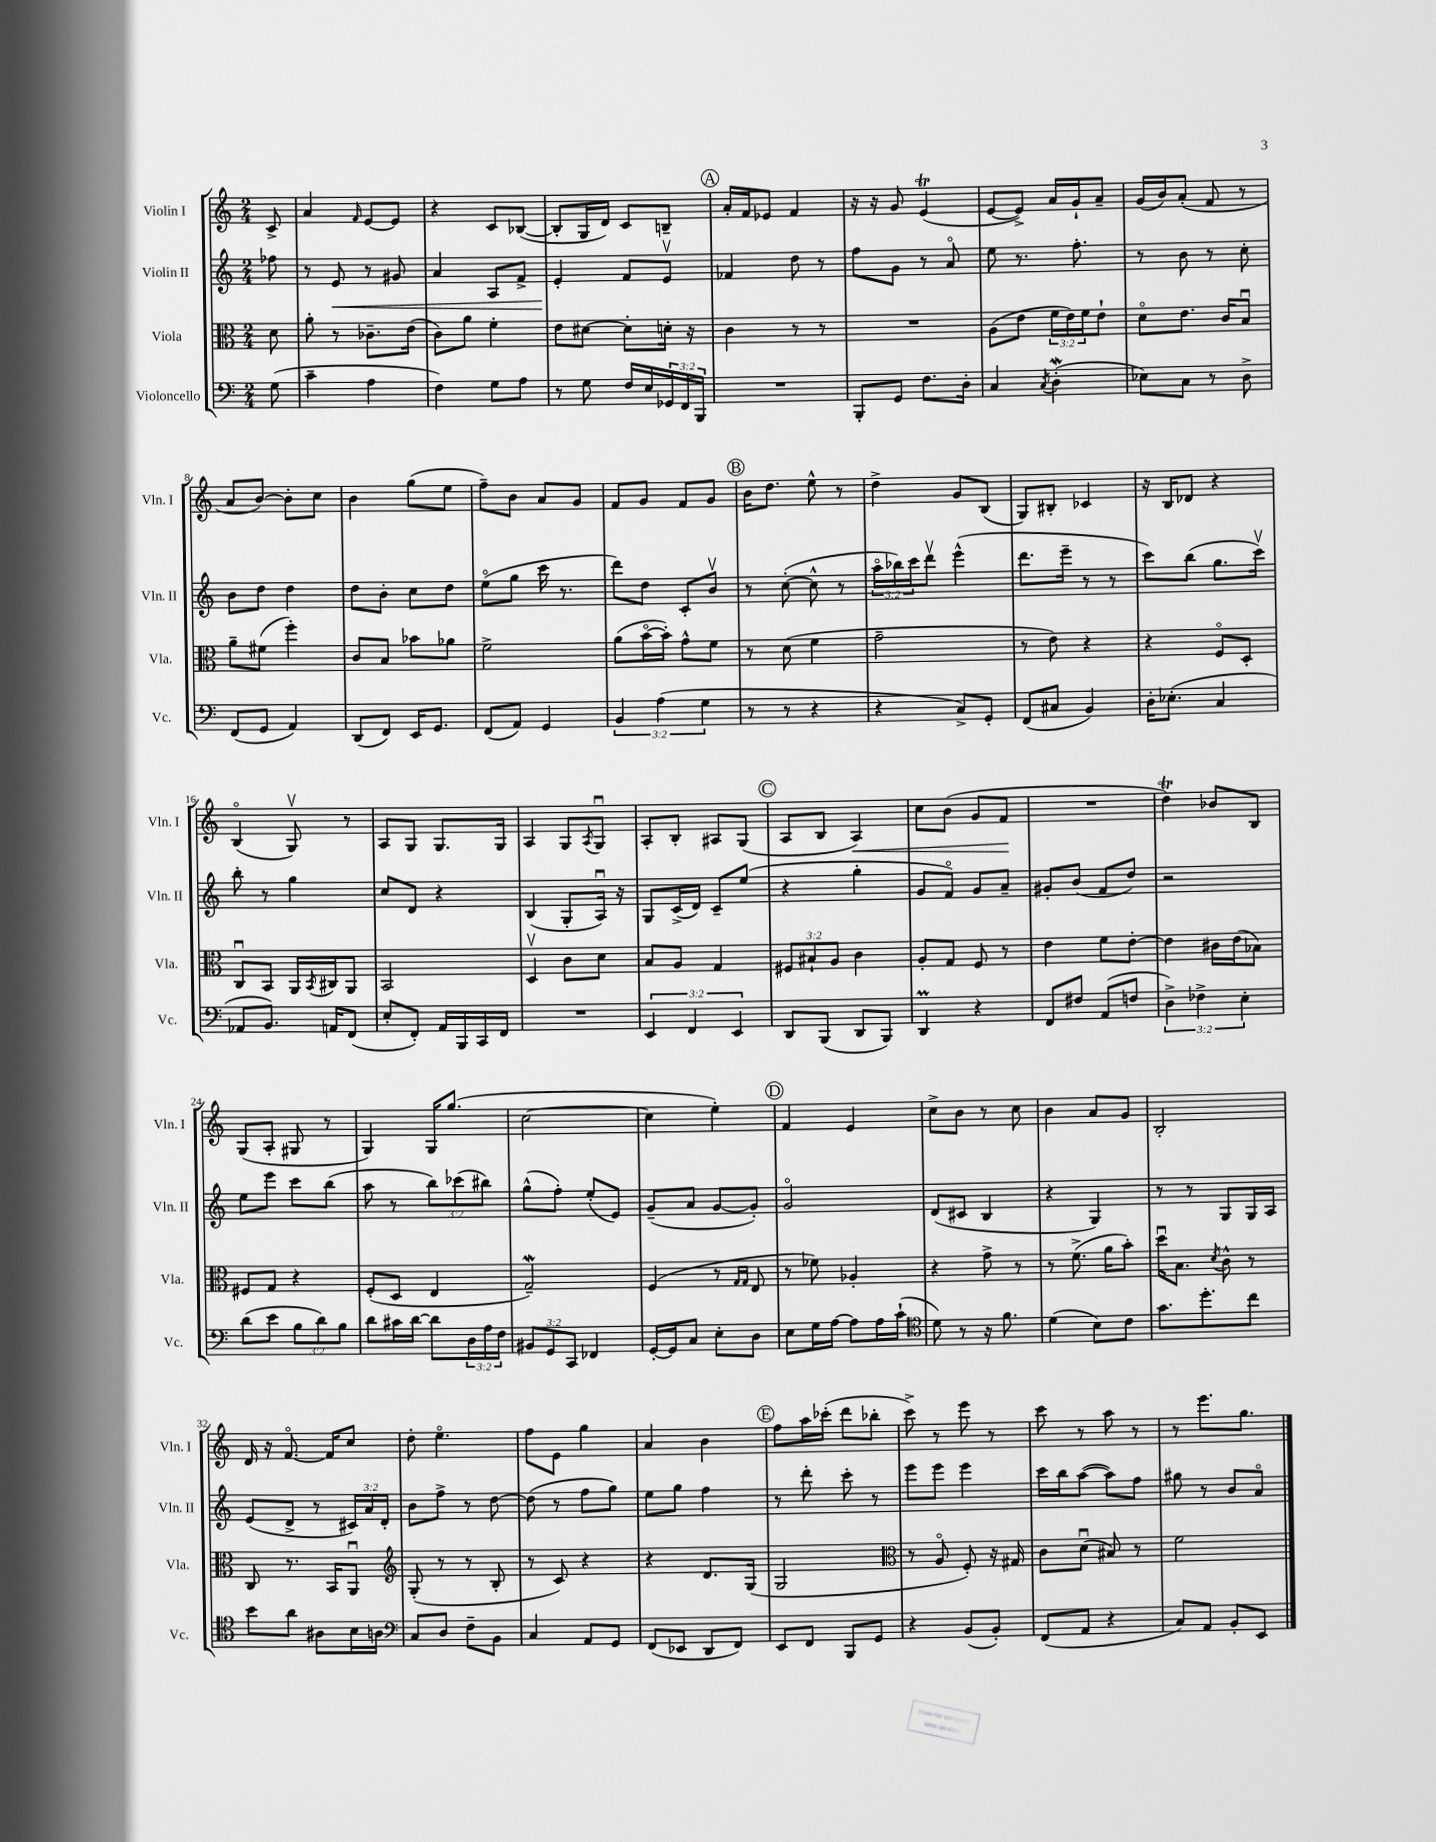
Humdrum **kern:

**kern	**kern	**kern	**dynam	**kern	**dynam
*part4	*part3	*part2	*part2	*part1	*part1
*staff4	*staff3	*staff2	*staff2	*staff1	*staff1
*I"Violoncello	*I"Viola	*I"Violin II	*	*I"Violin I	*
*I'Vc.	*I'Vla.	*I'Vln. II	*	*I'Vln. I	*
*clefF4	*clefC3	*clefG2	*	*clefG2	*
*k[]	*k[]	*k[]	*	*k[]	*
*M2/4	*M2/4	*M2/4	*	*M2/4	*
=	=	=	=	=	=
(8G\	8d\	8ff-X\	.	8c^/	.
=1	=1	=1	=1	=1	=1
4c~\	8a'\	8r	.	4a/	.
!	!	!	!LO:HP:b	!	!
.	8r	8e/	<	.	.
.	.	.	.	16qqf/	.
4A\	8.c-X~\L	8r	.	[8e/L	.
.	.	8g#X/	.	8e/J]	.
.	(16e\Jk	.	.	.	.
=2	=2	=2	=2	=2	=2
4F\)	8c\L)	4a/	.	4r	.
.	8a\J	.	.	.	.
8G\L	4f'\	8A/L	.	8c/L	.
8A\J	.	8f^/J	.	([8B-X/J	.
=3	=3	=3	=3	=3	=3
8r	8e\L	4e'/	.	8B-'/L]	.
8G\	[8d#X\J	.	.	16G/L	.
.	.	.	.	16d/JJ)	.
16F/LL	8d#'\L]	8f/L	[	8c/L	.
16E/	.	.	.	.	.
24GG-X/	16dn'\Jk	8ev/J	.	8Bn~/J	.
24FF/	.	.	.	.	.
.	16r	.	.	.	.
24BBB/JJ	.	.	.	.	.
!!LO:REH:place=s1:t=A
=4	=4	=4	=4	=4	=4
2r	4c\	4f-X/	.	16a'/LL	.
.	.	.	.	16f/J	.
.	.	.	.	8e-X/J	.
.	8r	8dd\	.	4f/	.
.	8r	8r	.	.	.
=5	=5	=5	=5	=5	=5
8BBB'/L	2r	8ff\L	.	16r	.
.	.	.	.	16r	.
8GG/J	.	8g\J	.	8g/	.
8.F\L	.	8r	.	(4et/	.
.	.	8a/	.	.	.
16D'\Jk	.	.	.	.	.
=6	=6	=6	=6	=6	=6
4C/	(8A\L	8ee\	.	[8e/L	.
.	8e\J	8.r	.	8e^/J])	.
8qC/	.	.	.	.	.
(4DW'\	24f\LL	.	.	16a/LL	.
.	24e\)	.	.	.	.
.	.	8.ff'\	.	16g`/J	.
.	24f\J	.	.	.	.
.	8e`\J	.	.	8a~/J	.
=7	=7	=7	=7	=7	=7
8E-X\L)	8d\L	8r	.	(16g/LL	.
.	.	.	.	16b/J)	.
8C\J	8.e\J	8b\	.	(8a'/J	.
8r	.	8r	.	8f/	.
.	16c/KL	.	.	.	.
8D^\	8Bu/J	8cc'\	.	8r	.
!!LO:LB:g=z
=8	=8	=8	=8	=8	=8
(8FF/L	8a~\L	8b\L	.	8a/L	.
8GG/J	(8f#X\J	8dd\J	.	[8b/J)	.
4AA/)	4ff'\)	4dd\	.	8b'\L]	.
.	.	.	.	8cc\J	.
=9	=9	=9	=9	=9	=9
(8DD/L	8c/L	8dd\L	.	4b\	.
8FF/J)	8B/J	8b'\J	.	.	.
16EE/KL	8b-X\L	8cc\L	.	(8gg\L	.
8.GG/J	.	.	.	.	.
.	8a-X\J	8dd\J	.	8ee\J	.
=10	=10	=10	=10	=10	=10
(8FF/L	2f^\	(8ee\L	.	8ff~\L)	.
8AA/J)	.	8gg\J	.	8b\J	.
4GG/	.	16ccc\	.	8a/L	.
.	.	8.r	.	.	.
.	.	.	.	8g/J	.
=11	=11	=11	=11	=11	=11
6BB/	(8a\L	8ddd\L)	.	8f/L	.
.	[16b\L	8dd\J	.	8g/J	.
(6A\	.	.	.	.	.
.	16b'\JJ])	.	.	.	.
.	8g^^\L	8c'/L	.	8f/L	.
6G\	.	.	.	.	.
.	8f\J	8bv/J	.	8g/J	.
!!LO:REH:place=s1:t=B
=12	=12	=12	=12	=12	=12
8r	8r	8r	.	16b\KL	.
.	.	.	.	8.dd\J	.
8r	(8d\	([8cc'\	.	.	.
4r	4f\	8cc^^\]	.	8ee^^\	.
.	.	8r	.	8r	.
=13	=13	=13	=13	=13	=13
4r	2g~\	24aa\LL	.	4dd^\	.
.	.	24bb-X\)	.	.	.
.	.	24ccc\J	.	.	.
.	.	8dddv\J	.	.	.
8C^/L)	.	(4eee^^\	.	8g/L	.
8GG'/J	.	.	.	(8B/J	.
=14	=14	=14	=14	=14	=14
(8FF/L	8r	8.ddd\L	.	8G/L)	.
8C#X/J	8e\)	.	.	8B#X'/J	.
.	.	16eee~\Jk	.	.	.
4BB/)	4r	8r	.	4c-X/	.
.	.	8r	.	.	.
=15	=15	=15	=15	=15	=15
16D'\KL	4r	8ccc\L)	.	16r	.
(8.E-X'\J	.	.	.	16B/KL	.
.	.	(8bb\J	.	8d-X/J	.
4C/	8F/L	8.gg\L	.	4r	.
.	8D'/J	.	.	.	.
.	.	16cccv\Jk)	.	.	.
!!LO:LB:g=z
=16	=16	=16	=16	=16	=16
8AA-X/L	8Cu/L	8bb'\	.	(4B/	.
8.BB/J)	8BB/J	8r	.	.	.
.	16AA/LL	4gg\	.	8Gv/)	.
.	8qBB/	.	.	.	.
16AAn/KL	16C#X/J	.	.	.	.
(8FF/J	8AA/J	.	.	8r	.
=17	=17	=17	=17	=17	=17
8E'/L	2BB/	8cc/L	.	8A/L	.
8FF'/J)	.	8d/J	.	8G/J	.
16AA/LL	.	4r	.	8.G/L	.
16BBB/	.	.	.	.	.
16CC/	.	.	.	.	.
16FF/JJ	.	.	.	16G/Jk	.
=18	=18	=18	=18	=18	=18
2r	4Dv/	(4B/	.	4A/	.
.	8c\L	8G'/L	.	8G/L	.
.	.	.	.	8qA/	.
.	8d\J	16Au/Jk)	.	8Gu/J	.
.	.	16r	.	.	.
=19	=19	=19	=19	=19	=19
6EE/	8B/L	8G/L	.	8A'/L	.
.	8A/J	(16c^/L	.	8B'/J	.
6FF/	.	.	.	.	.
.	.	16d/JJ)	.	.	.
.	4G/	8c~/L	.	8A#X/L	.
6EE/	.	.	.	.	.
.	.	(8ee/J	.	(8G/J	.
!!LO:REH:place=s1:t=C
=20	=20	=20	=20	=20	=20
8DD/L	12F#X/L	4r	.	8A/L	.
.	12B#X`/	.	.	.	.
(8BBB/J	.	.	.	8B/J	.
.	12A/J	.	.	.	.
!	!	!	!	!	!LO:HP:b
8DD/L	4c\	4gg'\	.	4A/)	<
8BBB/J)	.	.	.	.	.
=21	=21	=21	=21	=21	=21
4DDM/	8A'/L	8g/L	.	8cc\L	.
.	8G/J	8f/J)	.	(8b\J	.
4r	8F/	8g/L	.	8g/L	.
.	8r	8a~/J	.	8f/J	.
.	.	.	.	.	[
=22	=22	=22	=22	=22	=22
8FF/L	4e\	8g#X'/L	.	2r	.
8F#X/J	.	(8b/J	.	.	.
(8AA/L	8f\L	8f/L	.	.	.
8Fn/J	[8e'\J	8dd/J)	.	.	.
=23	=23	=23	=23	=23	=23
6D^\)	4e\]	2r	.	4ddT\)	.
6F-X^\	.	.	.	.	.
.	16c#X\LL	.	.	8b-X/L	.
.	(16e\J	.	.	.	.
6E'\	.	.	.	.	.
.	8B-X\J)	.	.	8B/J	.
!!LO:LB:g=z
=24	=24	=24	=24	=24	=24
(8d\L	8F#X/L	8ee\L	.	(8G/L	.
8e\J	8G/J	8eee\J	.	8A'/J	.
12B\L	4r	8ccc\L	.	8G#X/	.
12d\)	.	.	.	.	.
.	.	(8bb\J	.	8r	.
12B\J	.	.	.	.	.
=25	=25	=25	=25	=25	=25
8d\L	(8F'/L	8aa\	.	4G/)	.
16c#X\L	8D/J	8r	.	.	.
[16d\JJ	.	.	.	.	.
8d\L]	4E/	12bb\L)	.	16G/KL	.
.	.	.	.	(8.gg/J	.
.	.	(12ccc-X\	.	.	.
24D\L	.	.	.	.	.
24A\	.	12bb#X\J)	.	.	.
24F\JJ	.	.	.	.	.
=26	=26	=26	=26	=26	=26
12BB#X/L	2GW~/)	(8gg^^\L	.	[2cc\	.
12GG/	.	.	.	.	.
.	.	8ff'\J)	.	.	.
12CC/J	.	.	.	.	.
4FF-X/	.	(8ee'/L	.	.	.
.	.	8e/J)	.	.	.
=27	=27	=27	=27	=27	=27
[16GG'/LL	(4F/	(8g~/L	.	4cc\]	.
16GG/J]	.	.	.	.	.
8C/J	.	8a/J	.	.	.
8E'\L	8r	[8g/L	.	4ee'\)	.
.	16qqG/LL	.	.	.	.
.	16qqG/JJ	.	.	.	.
8D\J	8E/	8g'/J])	.	.	.
!!LO:REH:place=s1:t=D
=28	=28	=28	=28	=28	=28
8E\L	8r	2g/	.	4f/	.
16G\L	8f-X\)	.	.	.	.
[16A\JJ	.	.	.	.	.
8A\L]	4A-X'/	.	.	4e/	.
16A\L	.	.	.	.	.
(16c`\JJ	.	.	.	.	.
=29	=29	=29	=29	=29	=29
*clefC4	*	*	*	*	*
8d\)	4r	(8d/L	.	8cc^\L	.
8r	.	8c#X/J	.	8b\J	.
16r	8g^\	4B/	.	8r	.
8.f\	.	.	.	.	.
.	8r	.	.	8cc\	.
=30	=30	=30	=30	=30	=30
(4d\	8r	4r	.	4b\	.
.	(8.f^\	.	.	.	.
8B\L)	.	4G/)	.	8a/L	.
.	16a\KL	.	.	.	.
8c\J	8b'\J)	.	.	8g/J	.
=31	=31	=31	=31	=31	=31
8.g\L	16ddu\KL	8r	.	2B'/	.
.	8.B\J	.	.	.	.
.	.	8r	.	.	.
8.dd'\	.	.	.	.	.
.	8qd/	.	.	.	.
.	8c^^\	8G/L	.	.	.
8cc\J	8r	16G/L	.	.	.
.	.	16A/JJ	.	.	.
!!LO:LB:g=z
=32	=32	=32	=32	=32	=32
8b\L	8C/	(8e/L	.	16d/	.
.	.	.	.	16r	.
8a\J	8.r	8d^/J	.	[8.f/	.
8A#X\L	.	8r	.	.	.
.	16BB/KL	.	.	16f/KL]	.
16B\L	8AAu/J	24c#X/LL)	.	8cc/J	.
.	.	24a/	.	.	.
16An\JJ	.	.	.	.	.
.	.	24d'/JJ	.	.	.
=33	=33	=33	=33	=33	=33
*clefF4	*clefG2	*	*	*	*
8C/L	(8G'/	8b\L	.	8dd'\	.
8D/J	8r	8ff^\J	.	4.ee\	.
8F~\L	8r	8r	.	.	.
8BB\J	8B'/	[8dd\	.	.	.
=34	=34	=34	=34	=34	=34
4C/	8r	(8dd\]	.	8ff\L	.
.	8c/)	8r	.	8e\J	.
8AA/L	4r	8ff\L	.	4gg\	.
8GG/J	.	8gg\J)	.	.	.
=35	=35	=35	=35	=35	=35
(8FF/L	4r	8ee\L	.	4a/	.
8EE-X/J	.	8gg\J	.	.	.
8DD/L	8.d/L	4ff\	.	4b\	.
8FF/J)	.	.	.	.	.
.	(16G/Jk	.	.	.	.
!!LO:REH:place=s1:t=E
=36	=36	=36	=36	=36	=36
8EE/L	2G/	8r	.	8ff\L	.
8FF/J	.	8ddd'\	.	16aa\L	.
.	.	.	.	(16ccc-X'\JJ	.
8BBB/L	.	8ccc'\	.	8ddd\L	.
8GG/J	.	8r	.	8bb-X'\J	.
=37	=37	=37	=37	=37	=37
*	*clefC3	*	*	*	*
4r	8r	8eee\L	.	8ccc^\)	.
.	8A/	8eee\J	.	8r	.
(8BB/L	8F'/)	4eee\	.	8eee\	.
8BB'/J)	16r	.	.	8r	.
.	16G#X/	.	.	.	.
=38	=38	=38	=38	=38	=38
(8FF/L	8c\L	16ccc\LL	.	8ccc\	.
.	.	16bb\J	.	.	.
8AA/J	(8du\J	([8aa\J	.	8r	.
4r	8B#X/)	8aa\L])	.	8aa\	.
.	8r	8ff\J	.	8r	.
=39	=39	=39	=39	=39	=39
8C/L)	2f\	8gg#X\	.	8r	.
8AA/J	.	8r	.	8.eee\L	.
8BB'/L	.	8b/L	.	.	.
.	.	.	.	8.gg\J	.
8EE/J	.	8a/J	.	.	.
==	==	==	==	==	==
*-	*-	*-	*-	*-	*-
